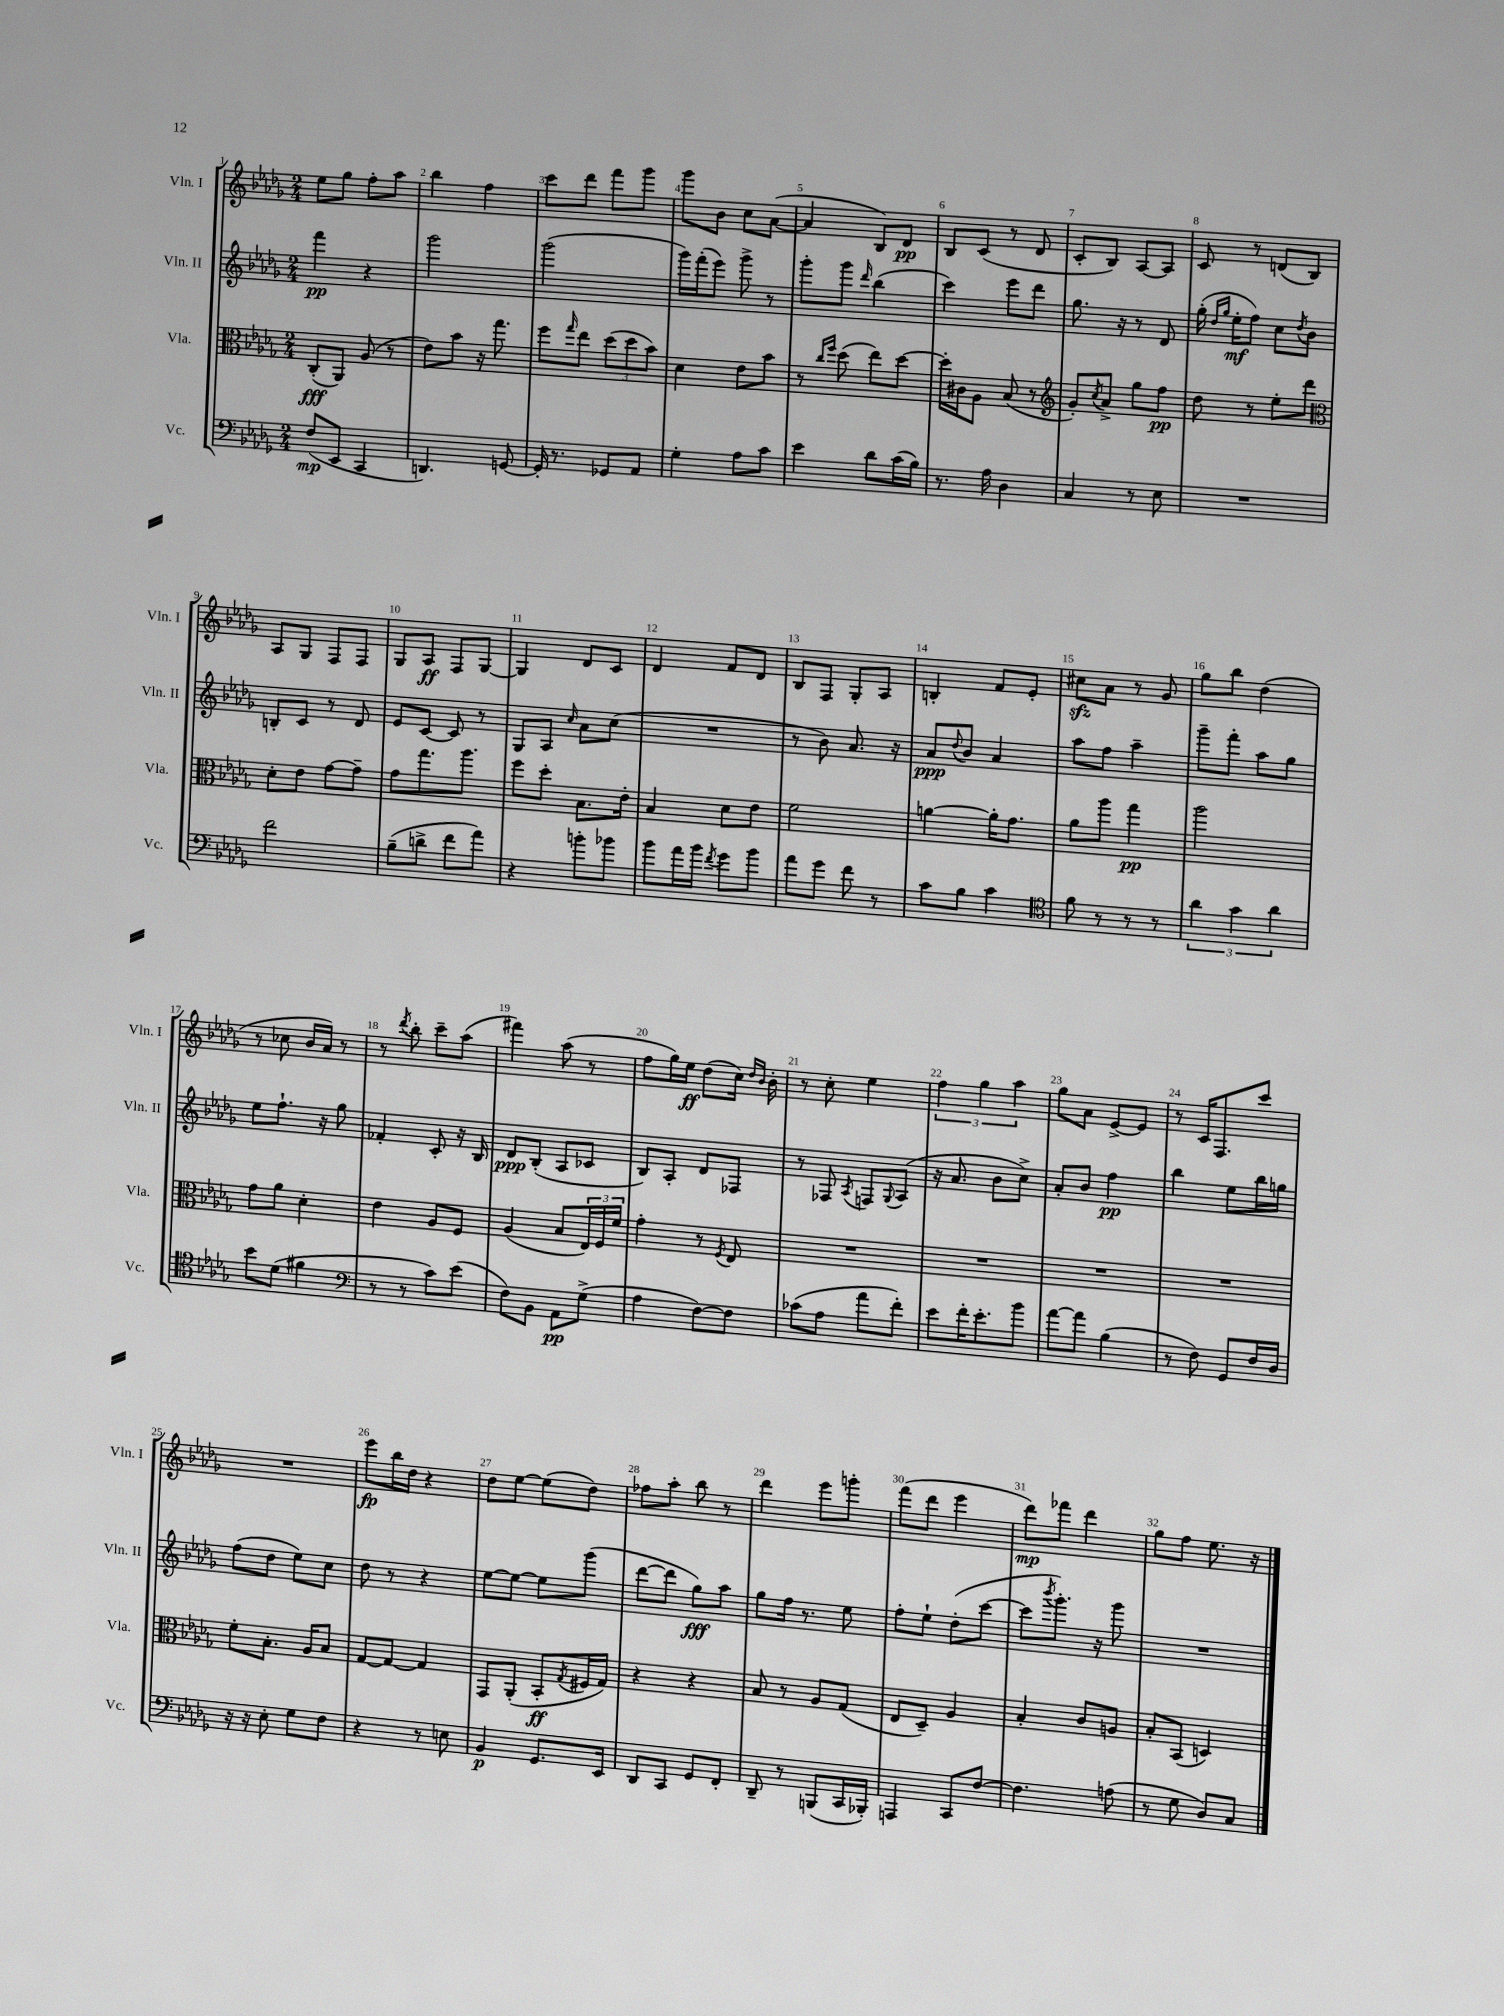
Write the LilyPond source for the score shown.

<<
\new StaffGroup <<
\new Staff = "s0" \with { instrumentName = "Vln. I" shortInstrumentName = "Vln. I" } {
    \clef treble \key des \major \numericTimeSignature \time 2/4
    ees''8 ges''8 f''8-. aes''8 |
    bes''4 f''4 |
    c'''8 des'''8 f'''8 ges'''8 |
    ges'''8 bes'8 c''8 aes'8~( |
    aes'4 bes8) des'8\pp |
    bes8 c'8( r8 des'8 |
    c'8-. bes8) aes8~ aes8 |
    c'8 r8 d'8( bes8) |
    aes8 ges8 f8 f8 |
    ges8 aes8\ff f8 ges8~ |
    ges4 des'8 c'8 |
    des'4 f'8 des'8 |
    bes8 f8 ges8-. aes8 |
    b4-. f'8 ees'8-. |
    cis''8\sfz aes'8 r8 ges'8 |
    ges''8 bes''8 des''4( |
    r8 ces''8 bes'16 aes'16) r8 |
    r8 \acciaccatura { des'''8 } bes''8-. c'''8-- aes''8( |
    fis'''4) aes''8( r8 |
    f''8 ges''16) ees''16\ff des''8( c''16) \grace { des''16 bes'16 } bes'16-. |
    r8 c''8-. ees''4 |
    \tuplet 3/2 { f''4 ges''4 aes''4 } |
    ges''8 aes'8 ees'8~-> ees'8 |
    r8 c'16 f8. c'''8 |
    R2 |
    ees'''8\fp bes''16 des''16 r4 |
    des''8 ees''8~ ees''8( des''8) |
    fes''8 aes''8-. bes''8 r8 |
    des'''4 ees'''8 g'''8-. |
    f'''8( des'''8 ees'''4 |
    des'''8\mp) fes'''8 des'''4 |
    ges''8 f''8 ees''8. r16 \bar "|." |
}
\new Staff = "s1" \with { instrumentName = "Vln. II" shortInstrumentName = "Vln. II" } {
    \clef treble \key des \major \numericTimeSignature \time 2/4
    f'''4\pp r4 |
    ges'''2 |
    ges'''2( |
    ges'''16) f'''16-.( ees'''8) ges'''8-> r8 |
    ges'''8-. ges'''8 \grace { des'''16 } bes''4( |
    c'''4) ees'''8 des'''8 |
    ges''8. r16 r8 des'8 |
    ges''16-.( \grace { des''16 ges''16 } ees''16-.\mf f''8) c''8 \acciaccatura { des''8 } bes'8 |
    b8-. c'8 r8 des'8 |
    ees'8 c'8~ c'8 r8 |
    ges8 aes8 \grace { c''16 } aes'8 c''8( |
    R2 |
    r8 bes'8) aes'8. r16 |
    aes'8\ppp \appoggiatura { des''8 } bes'8 aes'4 |
    aes''8 f''8 aes''4-- |
    ges'''8-- f'''8-. aes''8 ges''8 |
    ees''8 f''8.-! r16 ges''8 |
    fes'4-. c'8-. r16 bes16 |
    des'8\ppp bes8-.( aes8 ces'8 |
    bes8) aes8-. des'8 fes8 |
    r8 fes8 \acciaccatura { aes8 } f8 \appoggiatura { ges8 } aes8( |
    r16 aes'8. bes'8 c''8->) |
    aes'8-. bes'8 f''4\pp |
    bes''4 ees''8 bes''16 g''16 |
    f''8( des''8 ees''8) c''8 |
    des''8 r8 r4 |
    ees''8~ ees''8~ ees''8 ges'''8( |
    des'''8~ des'''8 ges''8\fff) aes''8 |
    ges''8 f''16 r8. ees''8 |
    f''8-. ees''8-! des''8-.( c'''8~ |
    c'''8 \acciaccatura { bes'''8 } ges'''8.-.) r16 ges'''8 |
    R2 \bar "|." |
}
\new Staff = "s2" \with { instrumentName = "Vla." shortInstrumentName = "Vla." } {
    \clef alto \key des \major \numericTimeSignature \time 2/4
    c8-.\fff( aes,8) aes8( r8 |
    ees'8) bes'8 r16 ges''8. |
    f''8 \grace { ges''16 } ees''8 \tuplet 3/2 { des''8( des''8 bes'8) } |
    des'4 ees'8 bes'8 |
    r8 \grace { c''16 f''16 } des''8( ees''8) des''8~ |
    des''16-. cis'16 aes8 bes8( r8 |
    \clef treble ges'8-.) \acciaccatura { c''8 } aes'8-> ges''8 f''8\pp |
    des''8 r8 ees''8-. des'''8 |
    \clef alto des'8-. ees'8 ges'8~ ges'8-- |
    ges'8 ges''8. aes''8. |
    f''8 des''8-. bes8. ees'16-. |
    bes4 des'8 ees'8 |
    f'2 |
    a'4~ a'16-. ges'8. |
    aes'8 aes''8 ges''4\pp |
    aes''2 |
    ges'8 aes'8 des'4-. |
    ees'4 aes8 f8 |
    aes4( bes8 \tuplet 3/2 { ees16) f16 f'16 } |
    ges'4-. r8 \acciaccatura { f8 } ees8 |
    R2 |
    R2 |
    R2 |
    R2 |
    f'8-. bes8.-. aes16 bes8 |
    ges8~ ges8~ ges4 |
    ges,8 aes,8-.( bes,8-.\ff \acciaccatura { ges8 } fis16 ges16) |
    r4 r4 |
    bes8 r8 aes8 ges8( |
    ees8 des8--) aes4 |
    bes4-. c'8 a8 |
    bes8-. bes,8( d4) \bar "|." |
}
\new Staff = "s3" \with { instrumentName = "Vc." shortInstrumentName = "Vc." } {
    \clef bass \key des \major \numericTimeSignature \time 2/4
    f8\mp( ees,8 c,4 |
    d,4.) g,8~ |
    g,16-. r8. ges,8 aes,8 |
    ges4-. aes8 c'8 |
    ees'4 des'8 c'16( bes16) |
    r8. aes16 des4 |
    c4 r8 ees8 |
    R2 |
    f'2 |
    bes8--( d'8-> f'8 aes'8) |
    r4 b'8-. bes'8 |
    bes'8 aes'16 bes'16 \acciaccatura { f'8 } ges'8 bes'8 |
    aes'8 ges'8 f'8 r8 |
    c'8 bes8 c'4 |
    \clef tenor f'8 r8 r8 r8 |
    \tuplet 3/2 { aes'4 ges'4 aes'4 } |
    bes'8 des'8( fis'4 |
    \clef bass r8 r8 c'8) ees'8( |
    f8) bes,8 aes,8\pp ges8->( |
    aes4 f8~) f8 |
    ces'8( aes8 aes'8 f'8-.) |
    ees'8 f'16-. ees'8.-. bes'8 |
    aes'8~ aes'8 bes4( |
    r8 f8) ges,8 f16 des16 |
    r16 r16 ees8-. ges8 f8 |
    r4 r8 e8 |
    bes,4\p ges,8. ees,16 |
    des,8 c,8 ges,8 f,8-. |
    des,8-- r8 b,,8( c,16 bes,,16-.) |
    a,,4 c,8 f8~ |
    f4. a8( |
    r8 ges8 des8) c8 \bar "|." |
}
>>
>>
\layout { \context { \Score \override BarNumber.break-visibility = ##(#f #t #t) barNumberVisibility = #all-bar-numbers-visible } }
